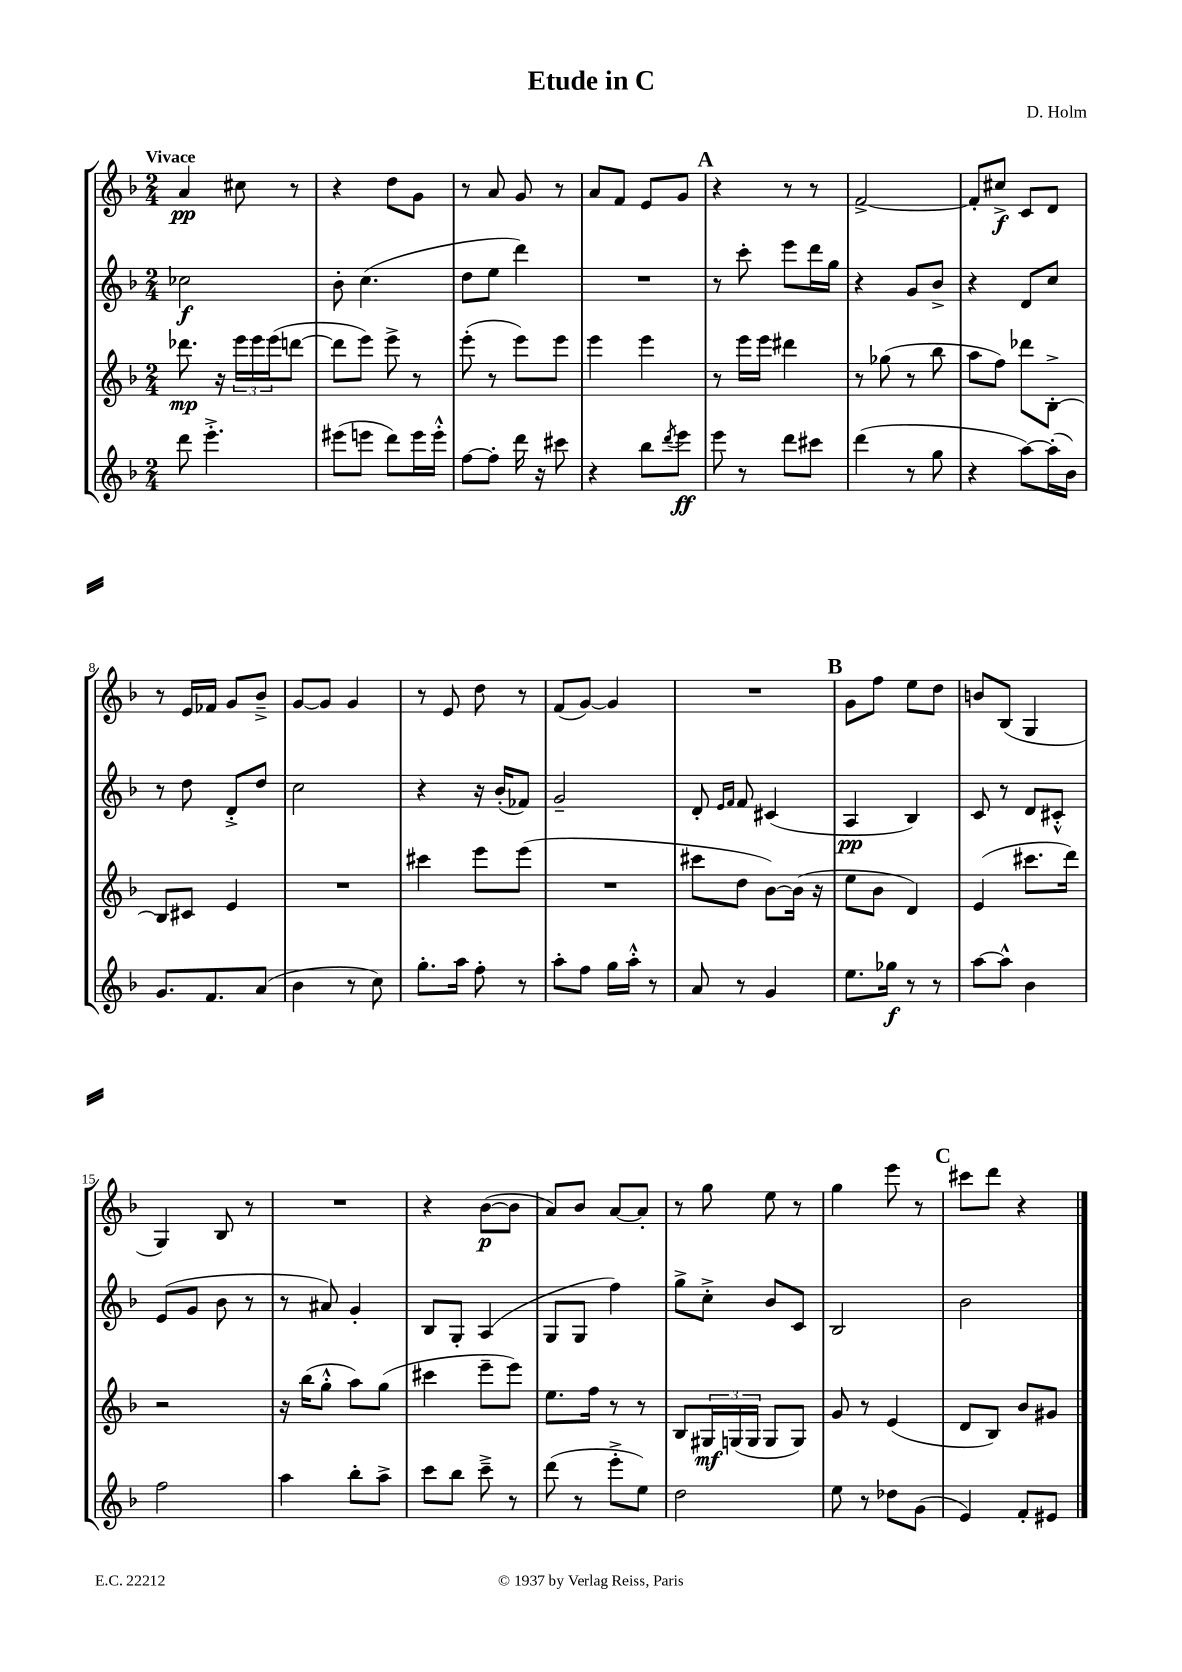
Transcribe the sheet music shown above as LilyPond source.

\header { title = "Etude in C" composer = "D. Holm" }
<<
\new StaffGroup <<
\new Staff = "s0" {
    \clef treble \key f \major \numericTimeSignature \time 2/4 \tempo "Vivace"
    a'4\pp cis''8 r8 |
    r4 d''8 g'8 |
    r8 a'8 g'8 r8 |
    a'8 f'8 e'8 g'8 |
    \mark \markup { \bold "A" } r4 r8 r8 |
    f'2~-> |
    f'8-. cis''8->\f c'8 d'8 |
    r8 e'16 fes'16 g'8 bes'8---> |
    g'8~ g'8 g'4 |
    r8 e'8 d''8 r8 |
    f'8( g'8~) g'4 |
    R2 |
    \mark \markup { \bold "B" } g'8 f''8 e''8 d''8 |
    b'8 bes8( g4 |
    g4) bes8 r8 |
    R2 |
    r4 bes'8~\p( bes'8 |
    a'8) bes'8 a'8~ a'8-. |
    r8 g''8 e''8 r8 |
    g''4 e'''8 r8 |
    \mark \markup { \bold "C" } cis'''8 d'''8 r4 \bar "|." |
}
\new Staff = "s1" {
    \clef treble \key f \major \numericTimeSignature \time 2/4
    ces''2\f |
    bes'8-. c''4.( |
    d''8 e''8 d'''4) |
    R2 |
    \mark \markup { \bold "A" } r8 c'''8-. e'''8 d'''16 g''16 |
    r4 g'8 bes'8-> |
    r4 d'8 c''8 |
    r8 d''8 d'8-.-> d''8 |
    c''2 |
    r4 r16 bes'16-.( fes'8) |
    g'2-- |
    d'8-. \grace { e'16 f'16 } f'8 cis'4( |
    \mark \markup { \bold "B" } a4\pp bes4) |
    c'8 r8 d'8 cis'8-.-^ |
    e'8( g'8 bes'8 r8 |
    r8 ais'8) g'4-. |
    bes8 g8-. a4( |
    g8 g8 f''4) |
    g''8-> c''8-.-> bes'8 c'8 |
    bes2 |
    \mark \markup { \bold "C" } bes'2 \bar "|." |
}
\new Staff = "s2" {
    \clef treble \key f \major \numericTimeSignature \time 2/4
    des'''8.\mp r16 \tuplet 3/2 { e'''16 e'''16 e'''16( } d'''8~ |
    d'''8 e'''8) e'''8-> r8 |
    e'''8-.( r8 e'''8) e'''8 |
    e'''4 e'''4 |
    \mark \markup { \bold "A" } r8 e'''16 e'''16 dis'''4 |
    r8 ges''8( r8 bes''8 |
    a''8 f''8) des'''8 bes8~-.-> |
    bes8 cis'8 e'4 |
    R2 |
    cis'''4 e'''8 e'''8( |
    R2 |
    cis'''8 d''8 bes'8~) bes'16( r16 |
    \mark \markup { \bold "B" } e''8 bes'8 d'4) |
    e'4( cis'''8. d'''16) |
    r2 |
    r16 bes''16( g''8-.-^ a''8) g''8( |
    cis'''4 e'''8-- e'''8) |
    e''8. f''16 r8 r8 |
    bes8 \tuplet 3/2 { gis16\mf g16( g16 } g8 g8) |
    g'8 r8 e'4( |
    \mark \markup { \bold "C" } d'8 bes8) bes'8 gis'8 \bar "|." |
}
\new Staff = "s3" {
    \clef treble \key f \major \numericTimeSignature \time 2/4
    d'''8 e'''4.-.-> |
    eis'''8( e'''8 d'''8) e'''16 e'''16-.-^ |
    f''8~ f''8-. d'''16 r16 cis'''8 |
    r4 bes''8 \acciaccatura { d'''8 } e'''8\ff |
    \mark \markup { \bold "A" } e'''8 r8 d'''8 cis'''8 |
    d'''4( r8 g''8 |
    r4 a''8~) a''16-.( bes'16) |
    g'8. f'8. a'8( |
    bes'4 r8 c''8) |
    g''8.-. a''16 f''8-. r8 |
    a''8-. f''8 g''16 a''16-.-^ r8 |
    a'8 r8 g'4 |
    \mark \markup { \bold "B" } e''8. ges''16\f r8 r8 |
    a''8~ a''8-^ bes'4 |
    f''2 |
    a''4 bes''8-. a''8-> |
    c'''8 bes''8 c'''8---> r8 |
    d'''8( r8 e'''8-.-> e''8) |
    d''2 |
    e''8 r8 des''8 g'8( |
    \mark \markup { \bold "C" } e'4) f'8-. eis'8 \bar "|." |
}
>>
>>
